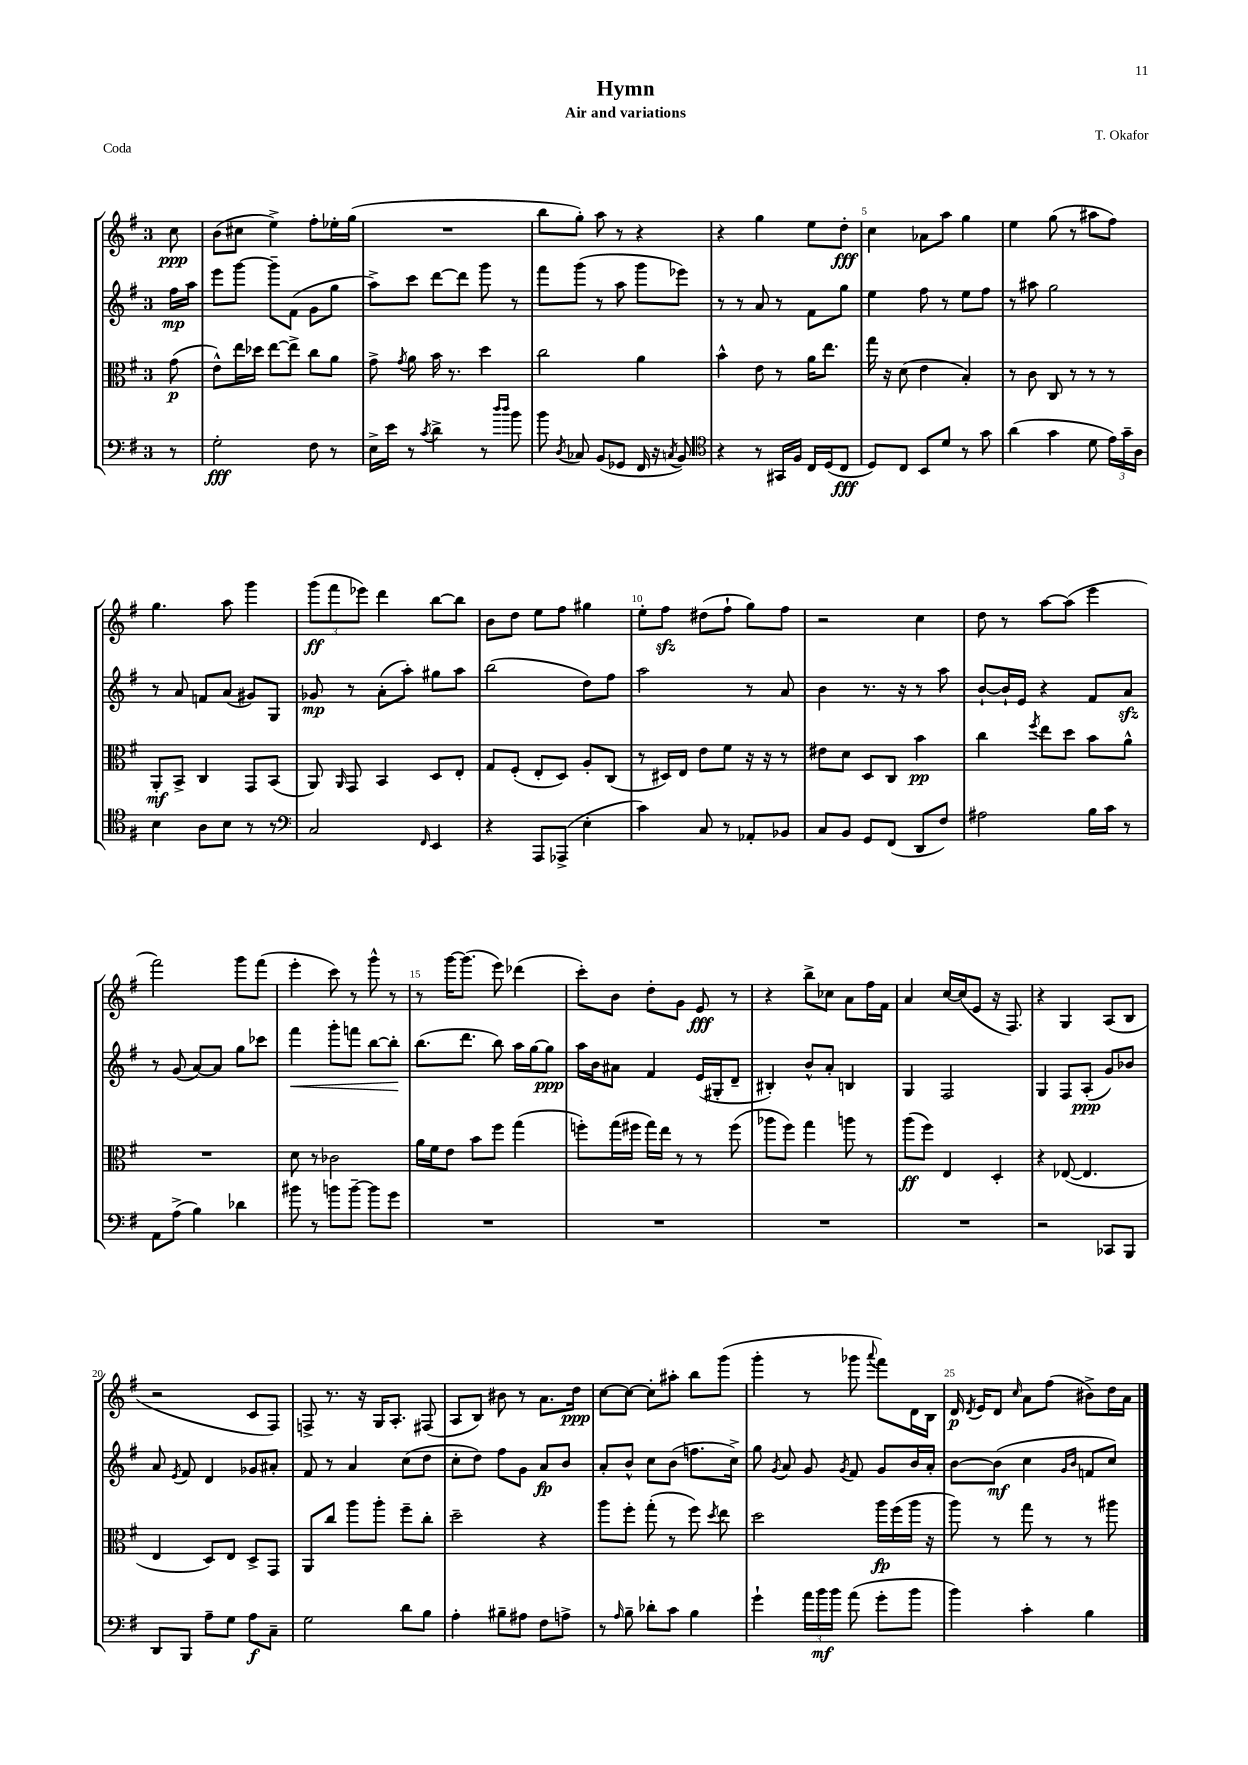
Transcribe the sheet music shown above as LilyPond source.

\header { title = "Hymn" composer = "T. Okafor" subtitle = "Air and variations" piece = "Coda" }
<<
\new StaffGroup <<
\new Staff = "s0" {
    \clef treble \key g \major \once \override Staff.TimeSignature.style = #'single-digit \time 3/4 \partial 8
    \autoBeamOff c''8\ppp |
    b'8[( cis''8] e''4->) fis''8[-. ees''16-. g''16]( |
    R2. |
    b''8[ g''8]-.) a''8 r8 r4 |
    r4 g''4 e''8[ d''8]-.\fff |
    c''4 aes'8[ a''8] g''4 |
    e''4 g''8( r8 ais''8[ fis''8]) |
    g''4. a''8 g'''4 |
    \tuplet 3/2 { g'''8[\ff( fis'''8 ees'''8]) } d'''4 b''8[~ b''8] |
    b'8[ d''8] e''8[ fis''8] gis''4 |
    e''8[-. fis''8]\sfz dis''8[( fis''8]-! g''8[) fis''8] |
    r2 c''4 |
    d''8 r8 a''8[~ a''8]( e'''4 |
    fis'''2) g'''8[ fis'''8]( |
    e'''4-. c'''8) r8 g'''8-^ r8 |
    r8 g'''16[~ g'''8.]( e'''8) des'''4( |
    c'''8[-.) b'8] d''8[-. g'8] e'8\fff r8 |
    r4 b''8[-> ces''8] a'8[ fis''16 fis'16] |
    a'4 c''16[~ c''16( e'8] r16 fis8.) |
    r4 g4 a8[( b8] |
    r2 c'8[ fis8]) |
    f8-> r8. r16 g16[ a8.]-. fis8( |
    a8[ b8]) bis'8 r8 a'8.[ d''16]\ppp |
    c''8[~ c''8]~ c''8[-. ais''8]-. b''8[ g'''8]( |
    g'''4-. r8 ges'''8 \appoggiatura { a'''8 } fis'''8[) d'16 b16] |
    d'16\p \acciaccatura { d'8 } e'16[ d'8] \grace { c''16 } a'8[ fis''8]( bis'8[->) d''16 a'16] \bar "|." |
}
\new Staff = "s1" {
    \clef treble \key g \major \once \override Staff.TimeSignature.style = #'single-digit \time 3/4 \partial 8
    \autoBeamOff fis''16[\mp a''16] |
    e'''8[ g'''8]~ g'''8[-- fis'8]( g'8[ g''8] |
    a''8[->) c'''8] d'''8[~ d'''8] g'''8 r8 |
    fis'''8[ g'''8]( r8 a''8 g'''8[ ees'''8]) |
    r8 r8 a'8 r8 fis'8[ g''8] |
    e''4 fis''8 r8 e''8[ fis''8] |
    r8 ais''8 g''2 |
    r8 a'8 f'8[ a'8]( gis'8[) g8] |
    ges'8\mp r8 a'8[-.( a''8]-.) gis''8[ a''8] |
    b''2( d''8[) fis''8] |
    a''2 r8 a'8 |
    b'4 r8. r16 r8 a''8 |
    b'8[~-! b'16-! e'16] r4 fis'8[ a'8]\sfz |
    r8 g'8( a'8[~) a'8] g''8[ ces'''8] |
    fis'''4\< g'''8[-. f'''8] b''8[~ b''8]-.\! |
    b''8.[( d'''8.] b''8) a''16[ g''16~ g''8]\ppp |
    a''16[ b'16 ais'8] fis'4 e'16[( gis16-. d'8]-- |
    bis4-.) b'8[-^ a'8]-. b4 |
    g4 fis2 |
    g4 fis8[ a8]-.\ppp( g'8[) bes'8] |
    a'8 \acciaccatura { e'8 } fis'8 d'4 ges'8[ ais'8]-. |
    fis'8 r8 a'4 c''8[( d''8] |
    c''8[-. d''8]) fis''8[ g'8] a'8[\fp b'8] |
    a'8[-. b'8]-^ c''8[ b'8]( f''8.[ c''16]->) |
    g''8 \acciaccatura { g'8 } a'8 g'8 \acciaccatura { g'8 } fis'8 g'8[ b'16 a'16]-. |
    b'8[~ b'8]\mf( c''4 \grace { g'16[ b'16] } f'8[ c''8]) \bar "|." |
}
\new Staff = "s2" {
    \clef alto \key g \major \once \override Staff.TimeSignature.style = #'single-digit \time 3/4 \partial 8
    \autoBeamOff g'8\p( |
    e'8[-^) e''16 des''16] e''8[~ e''8]-> c''8[ a'8] |
    g'8-> \acciaccatura { g'8 } a'8 b'16 r8. d''4 |
    c''2 a'4 |
    b'4-^ e'8 r8 a'16[ e''8.] |
    g''16 r16 d'8( e'4 b4-.) |
    r8 c'8 c8 r8 r8 r8 |
    a,8[-.\mf b,8]-> c4 g,8[ b,8]( |
    a,8) \grace { a,16 } g,8 b,4 d8[ e8]-. |
    g8[ fis8]-.( e8[-. d8]) a8[-. c8]( |
    r8 dis16[) e16] e'8[ fis'8] r16 r16 r8 |
    eis'8[ d'8] d8[ c8] b'4\pp |
    c''4 \acciaccatura { fis''8 } e''8[ d''8] b'8[ a'8]-^ |
    R2. |
    d'8 r8 ces'2 |
    a'16[ fis'16 e'8] b'8[ fis''8] g''4( |
    f''8[-.) g''16( fis''16] g''16[) e''16] r8 r8 fis''8( |
    aes''8[ fis''8]) g''4 a''8 r8 |
    a''8[\ff( fis''8]) e4 d4-. |
    r4 ees8~( ees4. |
    e4 d8[) e8] d8[-> g,8] |
    a,8[ c''8] a''8[ a''8]-. fis''8[-- c''8]-. |
    d''2-- r4 |
    a''8[ fis''8]-. g''8-.( r8 fis''8) \acciaccatura { d''8 } e''8 |
    d''2 a''16[\fp fis''16( a''16] r16 |
    a''8) r8 g''8 r8 r8 ais''8 \bar "|." |
}
\new Staff = "s3" {
    \clef bass \key g \major \once \override Staff.TimeSignature.style = #'single-digit \time 3/4 \partial 8
    \autoBeamOff r8 |
    g2-.\fff fis8 r8 |
    e16[-> e'16] r8 \acciaccatura { c'8 } d'4-> r8 \grace { d''16[ d''16] } b'8 |
    b'8 \acciaccatura { d8 } ces8 b,8[( ges,8] fis,16 r16 \acciaccatura { c8 } b,8) |
    \clef tenor r4 r8 gis,16[ fis16] c16[ d16( c8]\fff |
    d8[) c8] b,8[ d'8] r8 g'8 |
    a'4( g'4 d'8 \tuplet 3/2 { e'16[) g'16-- a16] } |
    b4 a8[ b8] r8 r8 |
    \clef bass c2 \grace { fis,16 } e,4 |
    r4 a,,8[ aes,,8]->( e4-. |
    c'4) c8 r8 aes,8[-. bes,8] |
    c8[ b,8] g,8[ fis,8]( d,8[ fis8]) |
    ais2 b16[ c'16] r8 |
    a,8[ a8]->( b4) des'4 |
    bis'8 r8 b'8[ b'8]~-- b'8[ g'8] |
    R2. |
    R2. |
    R2. |
    R2. |
    r2 ces,8[ b,,8] |
    d,8[ b,,8] a8[-- g8] a8[\f c8]-- |
    g2 d'8[ b8] |
    a4-. bis8[-- ais8] fis8[ a8]-> |
    r8 \grace { a16 } b8-- des'8[-. c'8] b4 |
    g'4-! \tuplet 3/2 { a'16[ b'16\mf b'16] } a'8( g'8[-. b'8] |
    b'4) c'4-. b4 \bar "|." |
}
>>
>>
\layout { \context { \Score \override BarNumber.break-visibility = ##(#f #t #t) barNumberVisibility = #(every-nth-bar-number-visible 5) } }
